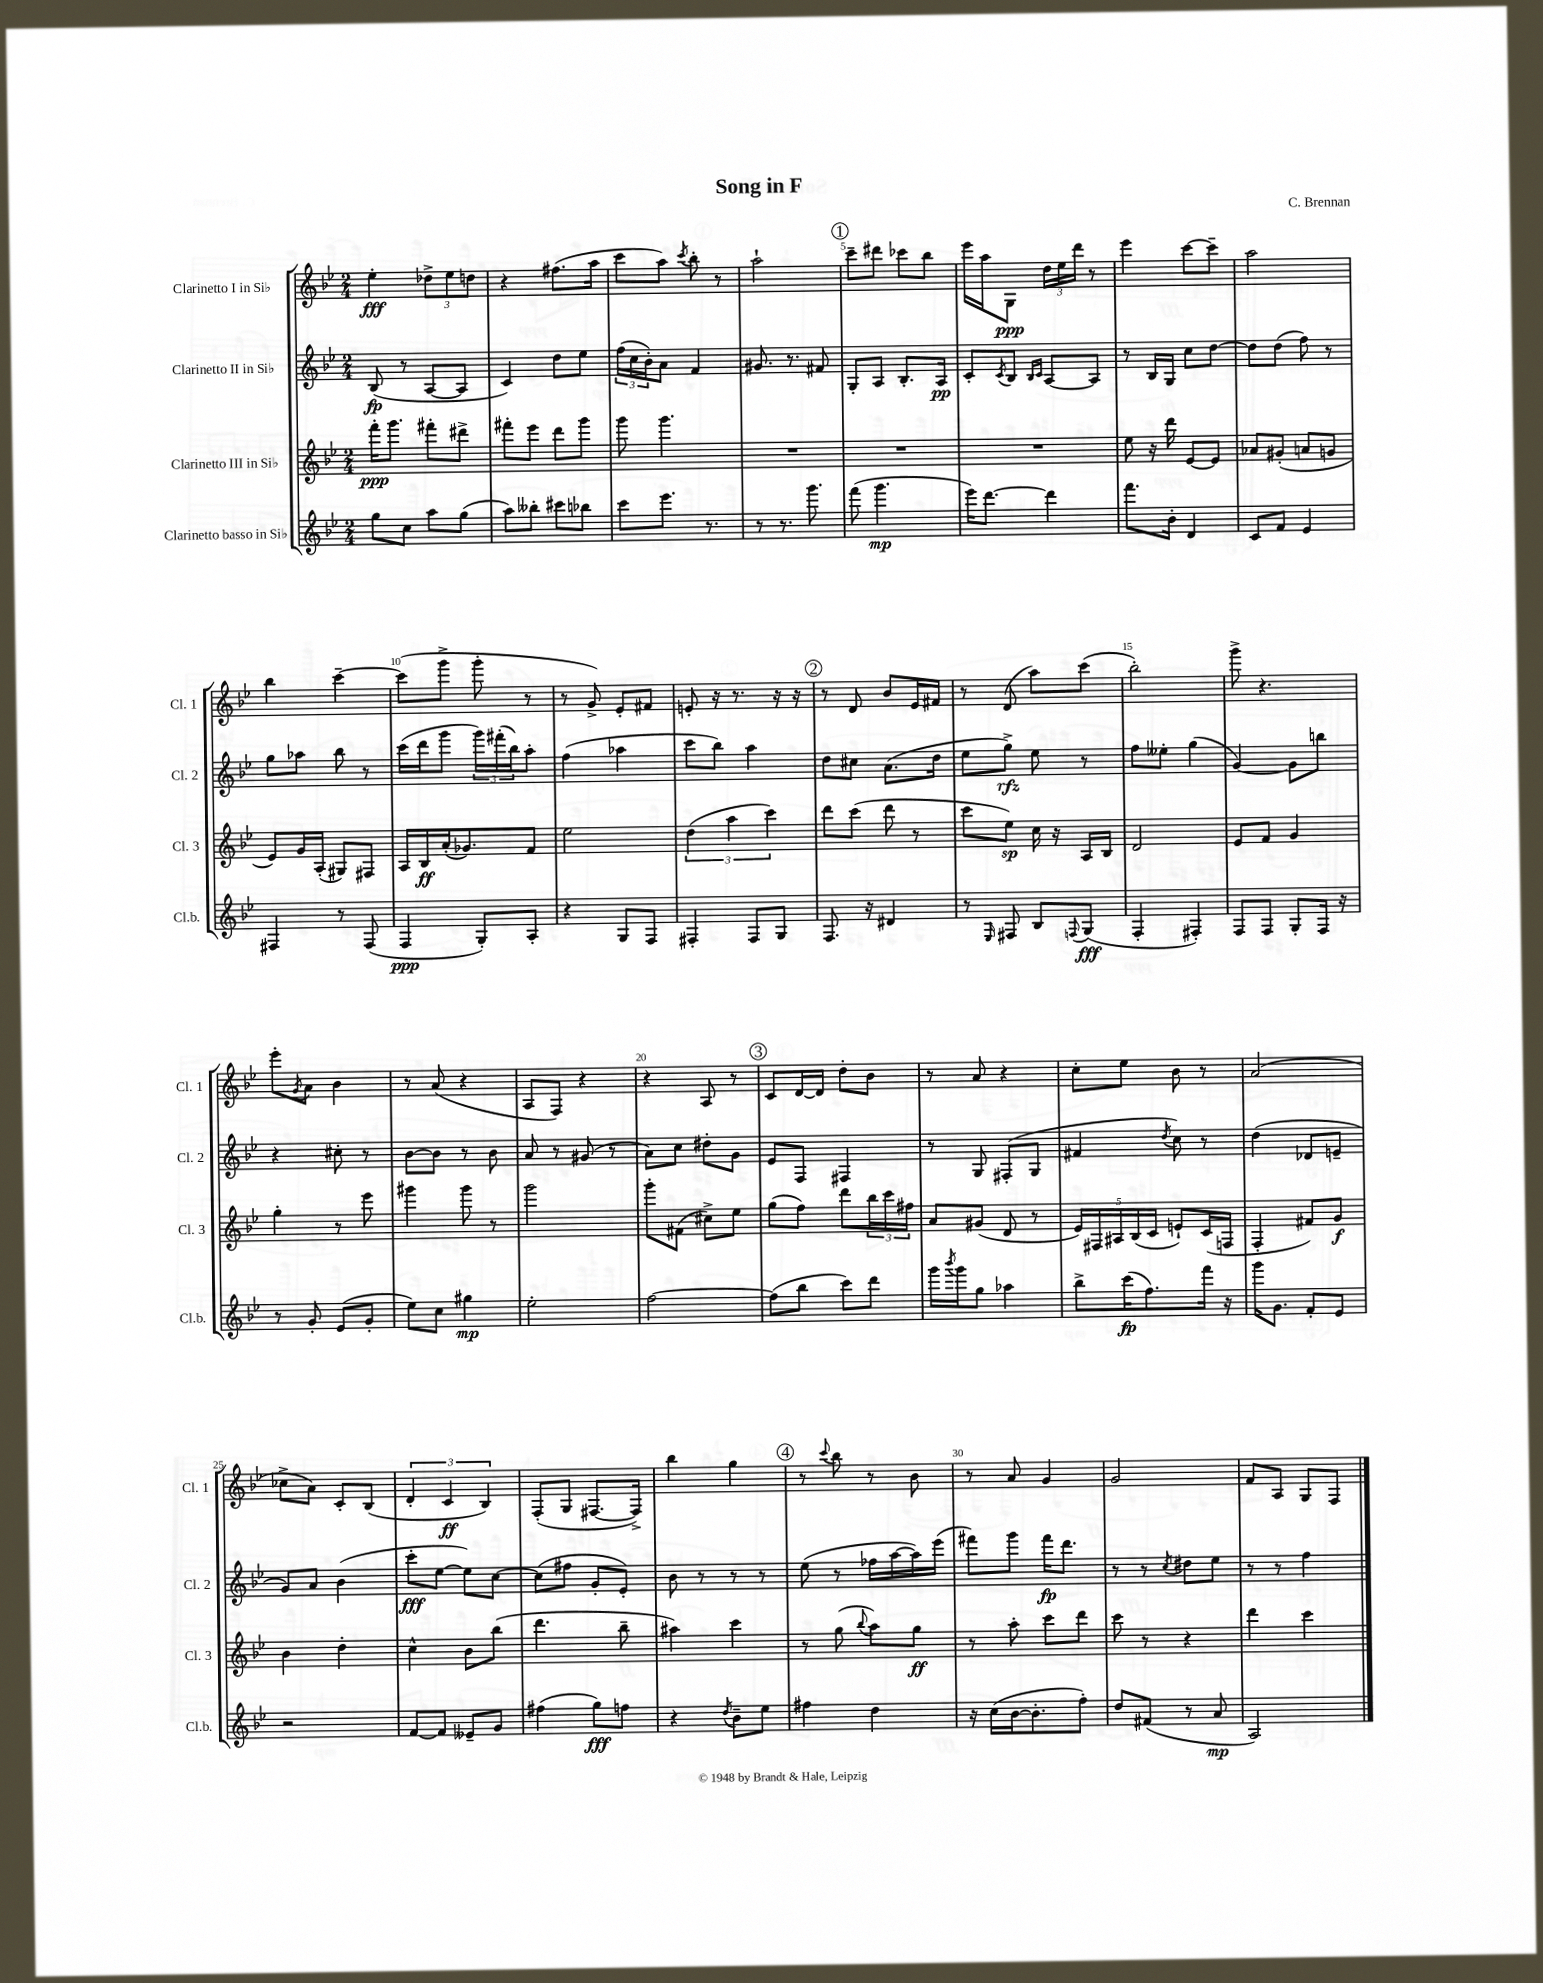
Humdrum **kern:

**kern	**kern	**kern	**kern
*staff4	*staff3	*staff2	*staff1
*clefG2	*clefG2	*clefG2	*clefG2
*k[b-e-]	*k[b-e-]	*k[b-e-]	*k[b-e-]
*M2/4	*M2/4	*M2/4	*M2/4
8gg	16fff'	(8B-	4ee-'
.	8.ggg	.	.
8cc	.	8r	.
8aa	8fff#'	[8A	12dd-^
.	.	.	12ee-
(8gg	8ddd#^	8A]	.
.	.	.	12dd
=	=	=	=
8aa)	8fff#'	4c)	4r
8bb--'	8eee-	.	.
8ccc#	8ddd	8dd	(8.ff#
8bb-	8ggg	8ee-	.
.	.	.	16aa
=	=	=	=
8ccc	8ggg	(24ff	8ccc
.	.	24cc	.
.	.	24b-')	.
8.eee-	4.ggg	8a	8aa)
.	.	.	8qccc
.	.	4f	8bb-'
8.r	.	.	.
.	.	.	8r
=	=	=	=
8r	2r	8.g#	2aa`
8.r	.	.	.
.	.	8.r	.
8.ggg	.	.	.
.	.	8f#	.
=	=	=	=
(8fff	2r	8G'	8ccc~
4.ggg	.	8A	8ddd#
.	.	8.B-'	8ccc-
.	.	.	8bb-
.	.	16A	.
=	=	=	=
16eee-)	2r	8c'	16eee-
[8.ddd	.	.	16aa
.	.	8qc	.
.	.	8B-	8G
.	.	16qqB-	.
.	.	16qqc	.
4ddd]	.	[8A	24dd
.	.	.	24ee-
.	.	.	24ddd
.	.	8A]	8r
=	=	=	=
8.fff	8ee-	8r	4eee-
.	16r	16B-	.
16b-'	16ddd	16G	.
4d	[8e-	8cc	[8ccc
.	8e-]	[8dd	8ccc~]
=	=	=	=
8c	8a-	8dd]	2aa
8f	(8g#'	(8dd	.
4e-	8a	8ff)	.
.	8g	8r	.
=	=	=	=
4F#	8e-)	8gg	4bb-
.	16g	8aa-	.
.	(16A'	.	.
8r	8G#)	8bb-	[4ccc~
(8F#	8F#	8r	.
=	=	=	=
4F	16A	(16ccc	(8ccc]
.	16B-	16ddd	.
.	(16a'	8ggg	8ggg^
.	8.g-)	.	.
8G')	.	24ggg)	8ggg'
.	.	(24fff#'	.
.	.	24bb-)	.
8A'	8f	8aa'	8r
=	=	=	=
4r	2ee-	(4ff	8r
.	.	.	8g^)
8G	.	4aa-	8e-'
8F	.	.	8f#
=	=	=	=
4F#'	(6dd	8ccc	8e'
.	.	8bb-)	16r
.	6aa	.	.
.	.	.	8.r
8F#	.	4aa	.
.	6ccc)	.	.
8G	.	.	16r
.	.	.	16r
=	=	=	=
8.F	8ddd	8dd	8r
.	(8ccc	8cc#	8d
16r	.	.	.
4d#	8ddd	(8.a	8b-
.	8r	.	16e-
.	.	16dd	16f#
=	=	=	=
8r	8ccc	8ee-	8r
16qqE-	.	.	.
8F#	8ee-)	8gg^)	(8d
8B-	16cc	8ee-	8aa)
.	16r	.	.
8qqF	.	.	.
(8G	16A	8r	(8ccc
.	16B-	.	.
=	=	=	=
4F'	2d	8ff	2bb-')
.	.	8ee--'	.
4F#')	.	(4gg	.
=	=	=	=
8F	8e-	[4g)	8ggg^
8F	8f	.	4.r
8G'	4g	8g]	.
16F	.	8bb	.
16r	.	.	.
=	=	=	=
8r	4gg'	4r	8eee-'
.	.	.	8qg
8g'	.	.	8a
(8e-	8r	8cc#'	4b-
8g'	8eee-	8r	.
=	=	=	=
8ee-)	4ggg#	[8b-	8r
8cc	.	8b-]	(8a
4gg#	8ggg#	8r	4r
.	8r	8b-	.
=	=	=	=
2ee-'	2ggg	8a	8A
.	.	8r	8F)
.	.	(8g#	4r
.	.	8r	.
=	=	=	=
[2ff	8ggg'	8a)	4r
.	(8f#	8cc	.
.	8cc#^)	8dd#'	8A
.	8ee-	8g	8r
=	=	=	=
(8ff]	(8gg	8e-	8c
8bb-	8ff)	8F	[16d
.	.	.	16d]
8ccc)	8ddd	4F#	8dd'
8ddd	24bb-	.	8b-
.	24ccc	.	.
.	24ff#	.	.
=	=	=	=
16ggg	8a	8r	8r
8qbbb-	.	.	.
16ggg	.	.	.
8gg	(8g#	8G	8a
4aa-	8d	(8F#'	4r
.	8r	8G	.
=	=	=	=
8bb-^	20e-)	4f#	8cc'
.	20F#	.	.
.	20A#	.	.
(16ccc	.	.	8ee-
.	(20B-	.	.
8.ff)	.	.	.
.	20c	.	.
.	.	8qdd	.
.	8e`)	8cc)	8b-
16fff	(16c	8r	8r
16r	16F	.	.
=	=	=	=
16ggg	4F'	(4dd	(2a
8.g	.	.	.
8f'	8f#)	8d-	.
8e-	8g	8e~	.
=	=	=	=
2r	4b-	8g)	8cc-^
.	.	8a	8a)
.	4dd'	(4b-	8c'
.	.	.	(8B-
=	=	=	=
[8f	4cc^^	8ccc'	6d'
8f]	.	[8ee-	.
.	.	.	6c
8e--~	8b-	8ee-])	.
.	.	.	6B-)
8g	(8bb-	[8cc	.
=	=	=	=
(4ff#	4.ddd	(8cc]	(8F'
.	.	8ff#	8G
8gg)	.	8g'	[8.F#
8ff	8bb-~	8e-')	.
.	.	.	16F#^])
=	=	=	=
4r	4aa#)	8b-	4bb-
.	.	8r	.
8qdd	.	.	.
8b-~	4ccc	8r	4gg
8ee-	.	8r	.
=	=	=	=
4ff#	8r	(8ee-	8r
.	.	.	8qqccc
.	(8gg	8r	8bb-
.	8qqbb-	.	.
4dd	8aa)	16ff-	8r
.	.	[16aa	.
.	8gg	16aa])	8b-
.	.	(16eee-	.
=	=	=	=
16r	8r	8fff#)	8r
(16cc	.	.	.
[16b-	8aa'	8ggg	8a
8.b-']	.	.	.
.	8ccc	16fff#	4g
.	.	8.ddd	.
8ff')	8ddd	.	.
=	=	=	=
8dd	8ccc	8r	2g
(8f#	8r	8r	.
.	.	8qcc	.
8r	4r	8dd#	.
8a	.	8ee-	.
=	=	=	=
2A)	4ddd	8r	8f
.	.	8r	8A
.	4ccc	4ff	8G
.	.	.	8F
==	==	==	==
*-	*-	*-	*-
